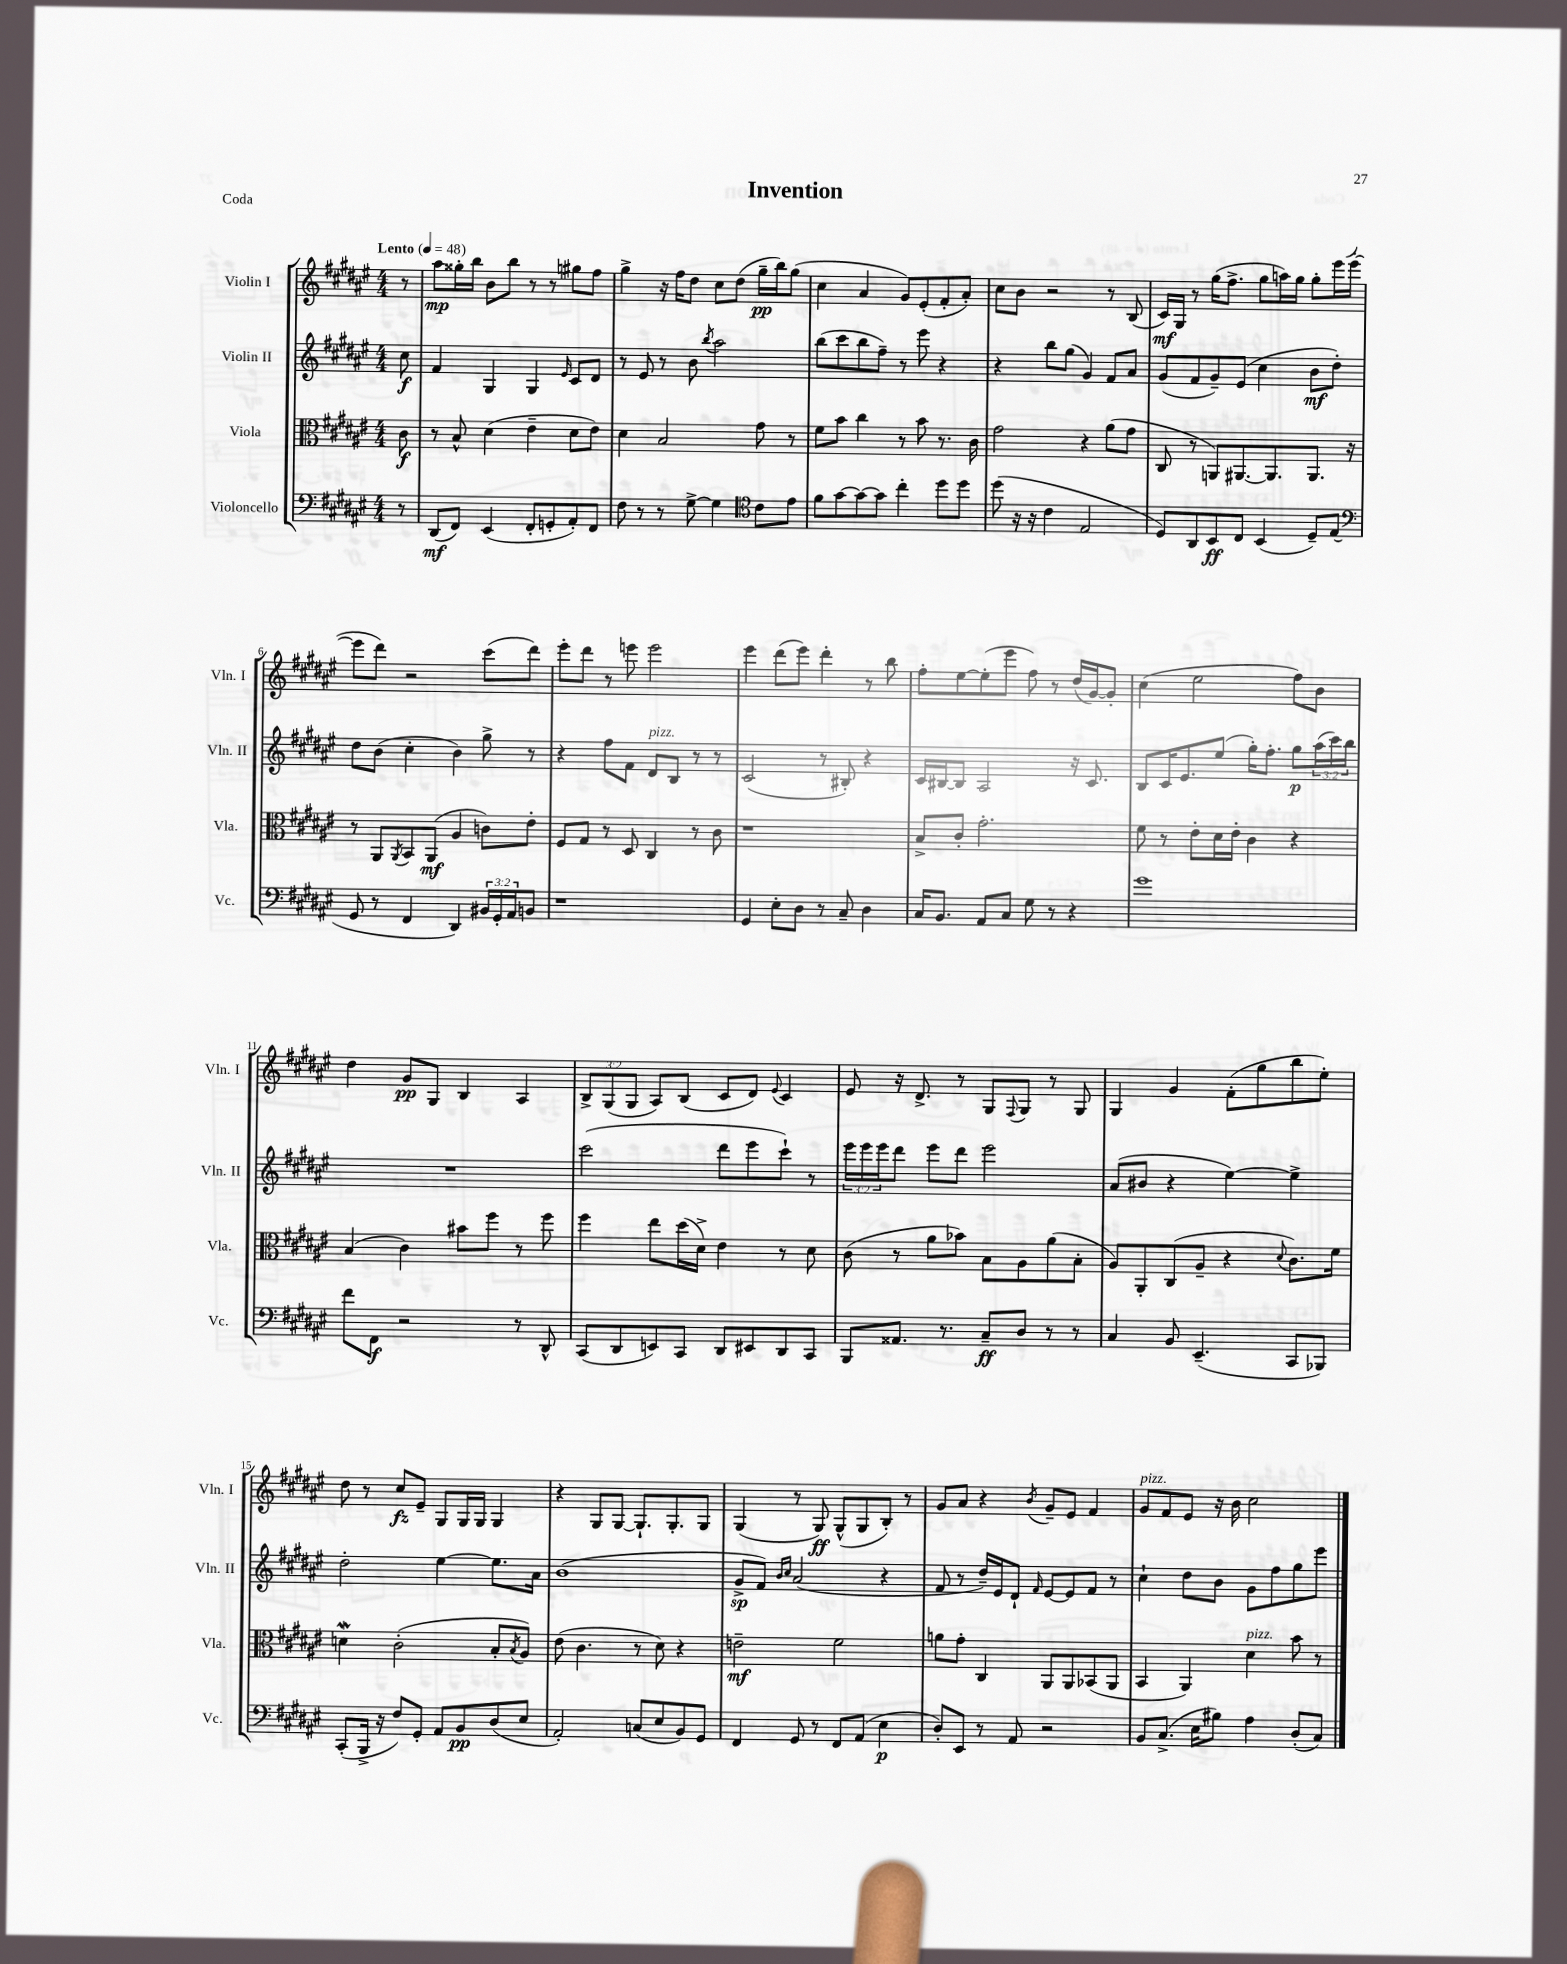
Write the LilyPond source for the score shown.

\header { title = "Invention" piece = "Coda" }
<<
\new StaffGroup <<
\new Staff = "s0" \with { instrumentName = "Violin I" shortInstrumentName = "Vln. I" } {
    \clef treble \key fis \major \numericTimeSignature \time 4/4 \override Staff.TupletNumber.text = #tuplet-number::calc-fraction-text \partial 8 \tempo "Lento" 4 = 48
    r8 |
    ais''8\mp gisis''16-. b''16 b'8 b''8 r8 r8 gis''8 fis''8 |
    gis''4-> r16 fis''16 dis''8 cis''8 dis''8( gis''16--\pp b''16) gis''8( |
    cis''4 ais'4 gis'8) eis'8-.( fis'8-. ais'8-.) |
    cis''8 b'8 r2 r8 b8( |
    cis'16\mf) gis16 r8 gis''16( fis''8.-> gis''8 a''16) gis''16 gis''8-. eis'''16 eis'''16~-.( |
    eis'''8 dis'''8) r2 cis'''8( dis'''8) |
    eis'''8-. dis'''8 r8 e'''8 e'''2 |
    eis'''4 dis'''8( eis'''8) dis'''4-. r8 b''8 |
    fis''8-. eis''8~ eis''8-.( eis'''8 fis''8) r8 dis''16( gis'16~) gis'8-. |
    cis''4( eis''2 fis''8) b'8 |
    dis''4 gis'8\pp gis8 b4 ais4 |
    \tuplet 3/2 { b8-> gis8( gis8 } ais8) b8( cis'8 dis'8) \appoggiatura { eis'8 } cis'4 |
    eis'8 r16 dis'8.-> r8 gis8 \appoggiatura { fis8 } gis8 r8 gis8 |
    gis4 gis'4 fis'8-.( gis''8 b''8 eis''8-.) |
    dis''8 r8 cis''8\fz eis'8-- gis8 gis16 gis16 gis4 |
    r4 gis8 gis8~ gis8.-! gis8.-. gis8 |
    gis4( r8 gis8\ff) gis8-^( gis8 b8-.) r8 |
    gis'8 ais'8 r4 \acciaccatura { b'8 } gis'8-- eis'8 fis'4 |
    gis'8^\markup { \italic "pizz." } fis'8 eis'8 r16 b'16 cis''2 \bar "|." |
}
\new Staff = "s1" \with { instrumentName = "Violin II" shortInstrumentName = "Vln. II" } {
    \clef treble \key fis \major \numericTimeSignature \time 4/4 \override Staff.TupletNumber.text = #tuplet-number::calc-fraction-text \partial 8
    cis''8\f |
    fis'4 gis4 gis4 \grace { eis'16 } cis'8 dis'8 |
    r8 eis'8 r8 b'8 \acciaccatura { b''8 } ais''2 |
    b''8( cis'''8 b''8 fis''8--) r8 eis'''8 r4 |
    r4 b''8 gis''8( gis'4) fis'8 ais'8 |
    gis'8( fis'8 gis'8--) eis'8( cis''4 b'8\mf dis''8-.) |
    dis''8 b'8( cis''4-. b'4) gis''8-> r8 |
    r4 fis''8 fis'8 dis'8^\markup { \italic "pizz." } b8 r8 r8 |
    cis'2( r8 bis8-.) r4 |
    cis'16 bis16~ bis8 ais2 r16 cis'8. |
    b8 cis'16 eis'8. eis''8( gis''16-.) fis''8.-. gis''8\p \tuplet 3/2 { ais''16( cis'''16) b''16 } |
    R1 |
    cis'''2( dis'''8 eis'''8 cis'''8-!) r8 |
    \tuplet 3/2 { eis'''16 eis'''16 eis'''16 } dis'''8 eis'''8 dis'''8 eis'''2 |
    ais'8( bis'8 r4 eis''4~) eis''4-> |
    dis''2-. eis''4~ eis''8. ais'16 |
    b'1( |
    gis'8->\sp fis'8) \grace { b'16 cis''16 } ais'2( r4 |
    fis'8 r8 dis''16--) eis'16 dis'8-! \grace { fis'16 } eis'8~ eis'8 fis'8 r8 |
    cis''4-! dis''8 b'8 gis'8 fis''8 gis''8 eis'''8 \bar "|." |
}
\new Staff = "s2" \with { instrumentName = "Viola" shortInstrumentName = "Vla." } {
    \clef alto \key fis \major \numericTimeSignature \time 4/4 \partial 8
    cis'8\f |
    r8 b8-^ dis'4( eis'4-- dis'8 eis'8) |
    dis'4 b2 gis'8 r8 |
    fis'8 b'8 cis''4 r8 b'8 r8. cis'16 |
    gis'2 r4 ais'8( gis'8 |
    cis8 r8 a,8) ais,8.~ ais,8. ais,8. r16 |
    r8 ais,8 \acciaccatura { ais,8 } b,8 ais,8\mf( ais4 c'8) eis'8-. |
    fis8 gis8 r8 dis8 cis4 r8 cis'8 |
    r1 |
    b8-> cis'8-. gis'2.-. |
    fis'8 r8 eis'8-. dis'16 eis'16-. cis'4 r4 |
    b4( cis'4) bis'8 fis''8 r8 fis''8 |
    fis''4 eis''8 dis''16( dis'16->) eis'4 r8 dis'8 |
    cis'8( r8 ais'8 bes'8) b8 ais8 ais'8( b8-. |
    ais8) ais,8-. cis8( ais8-- r4 \appoggiatura { dis'8 } cis'8.) fis'16 |
    d'4\mordent cis'2-.( b8-. \acciaccatura { b8 } ais8) |
    eis'8( cis'4. r8 dis'8) r4 |
    e'2--\mf fis'2 |
    a'8 gis'8-. cis4 ais,8 ais,8 bes,8( ais,8 |
    b,4 ais,4) dis'4^\markup { \italic "pizz." } b'8 r8 \bar "|." |
}
\new Staff = "s3" \with { instrumentName = "Violoncello" shortInstrumentName = "Vc." } {
    \clef bass \key fis \major \numericTimeSignature \time 4/4 \override Staff.TupletNumber.text = #tuplet-number::calc-fraction-text \partial 8
    r8 |
    dis,8\mf( fis,8) eis,4( fis,8-. g,8-. ais,8-.) fis,8 |
    fis8 r8 r8 gis8~-> gis4 \clef tenor cis'8 eis'8 |
    fis'8 gis'8~ gis'8~ gis'8 cis''4-. dis''8 dis''8 |
    dis''8( r16 r16 cis'4 eis2 |
    dis8) ais,8 b,8\ff cis8 b,4( dis8--) eis8( |
    \clef bass gis,8 r8 fis,4 dis,4) \tuplet 3/2 { bis,16 gis,16-. ais,16 } b,8 |
    r1 |
    gis,4 eis8-. dis8 r8 cis8-- dis4 |
    cis16 b,8. ais,8 cis8 gis8 r8 r4 |
    gis'1 |
    fis'8 fis,8\f r2 r8 dis,8-^ |
    cis,8( dis,8 e,8) cis,8 dis,8 eis,8 dis,8 cis,8 |
    b,,8 aisis,8. r8. cis8--\ff dis8 r8 r8 |
    cis4 b,8 eis,4.--( cis,8 bes,,8) |
    cis,8-.( b,,16-> r16 fis8) gis,8-. ais,8 b,8\pp dis8( eis8 |
    ais,2-.) c8( eis8 b,8) gis,8 |
    fis,4 gis,8 r8 fis,8 ais,8( eis4\p |
    dis8-.) eis,8 r8 ais,8 r2 |
    b,8 cis8.->( eis16 bis8) ais4 dis8-.( cis8) \bar "|." |
}
>>
>>
